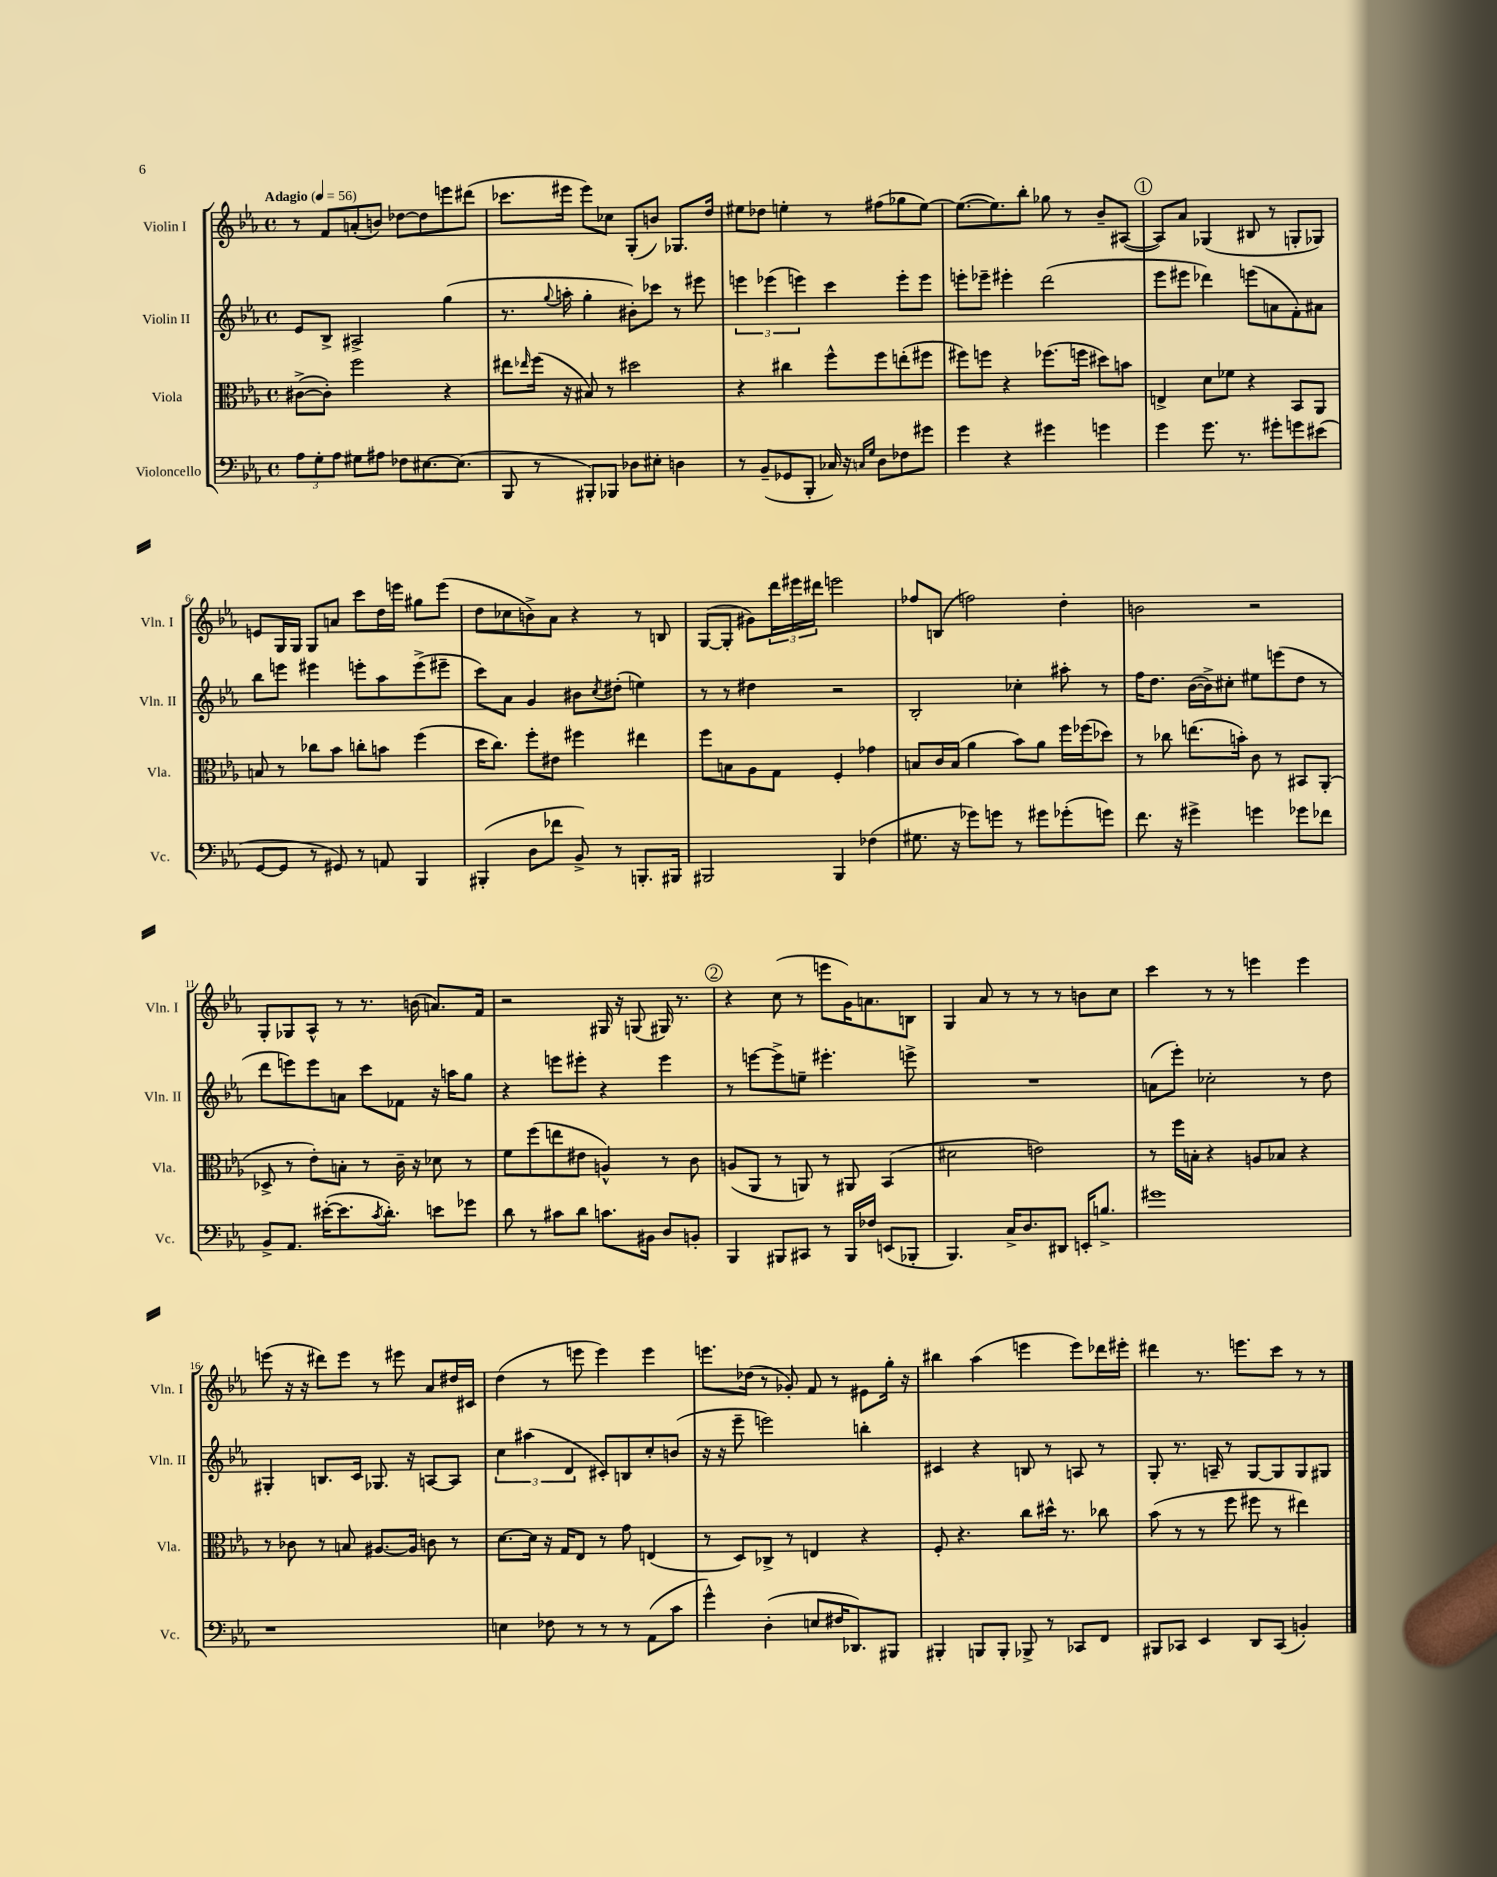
<<
\new StaffGroup <<
\new Staff = "s0" \with { instrumentName = "Violin I" shortInstrumentName = "Vln. I" } {
    \clef treble \key ees \major \defaultTimeSignature \time 4/4 \tempo "Adagio" 4 = 56
    r8 f'8 a'8-.( b'8) des''8~ des''8 e'''8 dis'''8( |
    ces'''8. eis'''16 eis'''8) ces''8 g8-.( b'8) ges8. d''16 |
    eis''8 des''8 e''4-. r8 fis''8( ges''8 e''8~) |
    e''8.~( e''8.) bes''8-. ges''8 r8 bes'8-- ais8~( |
    \mark \markup { \circle "1" } ais8) aes'8 ges4( bis8 r8 g8-. ges8) |
    e'8 g16 g16 g8 a'8 c'''8 d''16 e'''16 gis''8 e'''8( |
    d''8 ces''8 b'8->) aes'8 r4 r8 b8 |
    g8~( g8-. gis'8) \tuplet 3/2 { d'''16 eis'''16 dis'''16 } e'''2 |
    fes''8 b8( f''2) d''4-. |
    b'2 r2 |
    g8-. ges8 aes8-^ r8 r8. b'16( a'8.) f'16 |
    r2 gis16 r16 g8( gis16) r8. |
    \mark \markup { \circle "2" } r4 c''8( r8 e'''8 g'16) a'8. b8 |
    g4 aes'8 r8 r8 r8 b'8 c''8 |
    c'''4 r8 r8 e'''4 e'''4 |
    e'''8( r16 r16 dis'''8) e'''8 r8 eis'''8 aes'8 dis''16 cis'16 |
    d''4( r8 e'''8 e'''4) e'''4 |
    e'''8. des''16( r8 ges'8-.) f'8 r8 eis'8 g''16-. r16 |
    bis''4 aes''4( e'''4 e'''8) des'''16 eis'''16-. |
    dis'''4 r8. e'''8. c'''8 r8 r8 \bar "|." |
}
\new Staff = "s1" \with { instrumentName = "Violin II" shortInstrumentName = "Vln. II" } {
    \clef treble \key ees \major \defaultTimeSignature \time 4/4
    ees'8 bes8-> ais2-> g''4( |
    r8. \appoggiatura { g''8 } a''16-. g''4-. bis'8-.) ces'''8 r8 eis'''8 |
    \tuplet 3/2 { e'''4 ees'''4( e'''4) } c'''4 e'''8-. e'''8 |
    e'''8-. ees'''8-- eis'''4-. d'''2( |
    \mark \markup { \circle "1" } ees'''8 eis'''8 des'''4) e'''8( a'8 f'8-.) ais'8 |
    bes''8 e'''8 eis'''4 e'''8-. aes''8 e'''8->( eis'''8-- |
    c'''8) aes'8 g'4 bis'8 \acciaccatura { c''8 } dis''8-.( e''4) |
    r8 r8 dis''4 r2 |
    bes2-. ces''4-. ais''8-. r8 |
    f''16 d''8. bes'16~( bes'16->) cis''8-. eis''8 e'''8( d''8 r8 |
    d'''8 e'''8) e'''8 a'8 c'''8 fes'8 r16 a''16 g''8 |
    r4 e'''8 eis'''8-. r4 eis'''4 |
    \mark \markup { \circle "2" } r8 e'''8~ e'''8-> e''8-- eis'''4.-. e'''8-> |
    R1 |
    a'8( ees'''8-.) ces''2-. r8 d''8 |
    gis4-. b8. c'16 ges8. r16 a8~ a8 |
    \tuplet 3/2 { c''4 ais''4( d'4 } cis'8-.) b8 c''8-. b'8( |
    r16 r16 ees'''8-- e'''2) b''4-. |
    cis'4 r4 b8 r8 a8 r8 |
    g8-. r8. a16-- r8 g8~ g8 g8 gis8 \bar "|." |
}
\new Staff = "s2" \with { instrumentName = "Viola" shortInstrumentName = "Vla." } {
    \clef alto \key ees \major \defaultTimeSignature \time 4/4
    cis'8~->( cis'8-.) f''2 r4 |
    eis''8 \grace { ees''16 } f''16( r16 bis8) r8 dis''2 |
    r4 cis''4 f''8-^ f''8 e''8-.( fis''8 |
    fis''8) f''8 r4 fes''8.( f''16 dis''8) b'8 |
    \mark \markup { \circle "1" } e4-> d'8 fes'8 r4 bes,8 aes,8 |
    b8 r8 ces''8 bes'8 c''8-. b'8 f''4( |
    d''16 c''8.) f''8-. eis'8 fis''4 eis''4 |
    f''8 b8 aes8 g8 f4-. ges'4 |
    b8 c'16 b16( aes'4 bes'8) aes'8 f''16 fes''16( des''8) |
    r8 ces''8 e''8.( b'16-.) c'8 r8 bis,8 aes,8-.( |
    des8-> r8 ees'8-.) b8-. r8 c'16-- r16 des'8 r8 |
    f'8 f''8( e''8 eis'8 a4-^) r8 c'8 |
    \mark \markup { \circle "2" } a8( aes,8 r8 a,8) r8 ais,8 bes,4( |
    dis'2 e'2) |
    r8 f''16 b16-. r4 a8 bes8 r4 |
    r8 ces'8 r8 b8 ais8.~ ais16 c'8 r8 |
    d'8.~ d'16 r16 g16 ees8 r8 g'8 e4( |
    r8 d8) ces8-> r8 e4 r4 |
    f8-. r4. c''8 dis''16-^ r8. ces''8 |
    bes'8( r8 r8 f''8 fis''8 r8 eis''4) \bar "|." |
}
\new Staff = "s3" \with { instrumentName = "Violoncello" shortInstrumentName = "Vc." } {
    \clef bass \key ees \major \defaultTimeSignature \time 4/4
    \tuplet 3/2 { aes8 g8-. aes8 } gis8 ais8 fes8 eis8.~ eis8.( |
    bes,,8 r8 bis,,8-.) bes,,8 des8 eis8-. d4 |
    r8 bes,8--( ges,8 bes,,8-. ces16) r16 \grace { c16 g16 } d8 fes8 gis'8 |
    g'4 r4 gis'4 g'4 |
    \mark \markup { \circle "1" } g'4 g'8. r8. gis'8-. g'8 eis'8( |
    g,8~ g,8 r8 gis,8) r8 a,8 bes,,4 |
    bis,,4-.( d8 fes'8 bes,8->) r8 b,,8.-. bis,,16 |
    bis,,2 bis,,4 fes4( |
    gis8. r16 ges'8) g'8 r8 gis'8 ges'8-.( g'8) |
    f'8. r16 gis'4-> g'4 ges'8 fes'8 |
    bes,8-> aes,8. eis'16~-.( eis'8. \acciaccatura { c'8 } d'8.-.) e'8 ges'8 |
    d'8 r8 cis'8 d'8 c'8. bis,16 d8 b,8-. |
    \mark \markup { \circle "2" } bes,,4 bis,,8 cis,8 r8 bis,,16 fes16 e,8( bes,,8-. |
    bes,,4.) c16-> d8. dis,8 e,16-. b8.-> |
    gis'1 |
    r1 |
    e4 fes8 r8 r8 r8 aes,8( c'8 |
    g'4-^) d4-.( e8 fis16 des,8.) bis,,8 |
    bis,,4-. b,,8 b,,8-. bes,,8-> r8 ces,8 f,8 |
    bis,,8 ces,8 ees,4 d,8 ces,8( b,4-.) \bar "|." |
}
>>
>>
